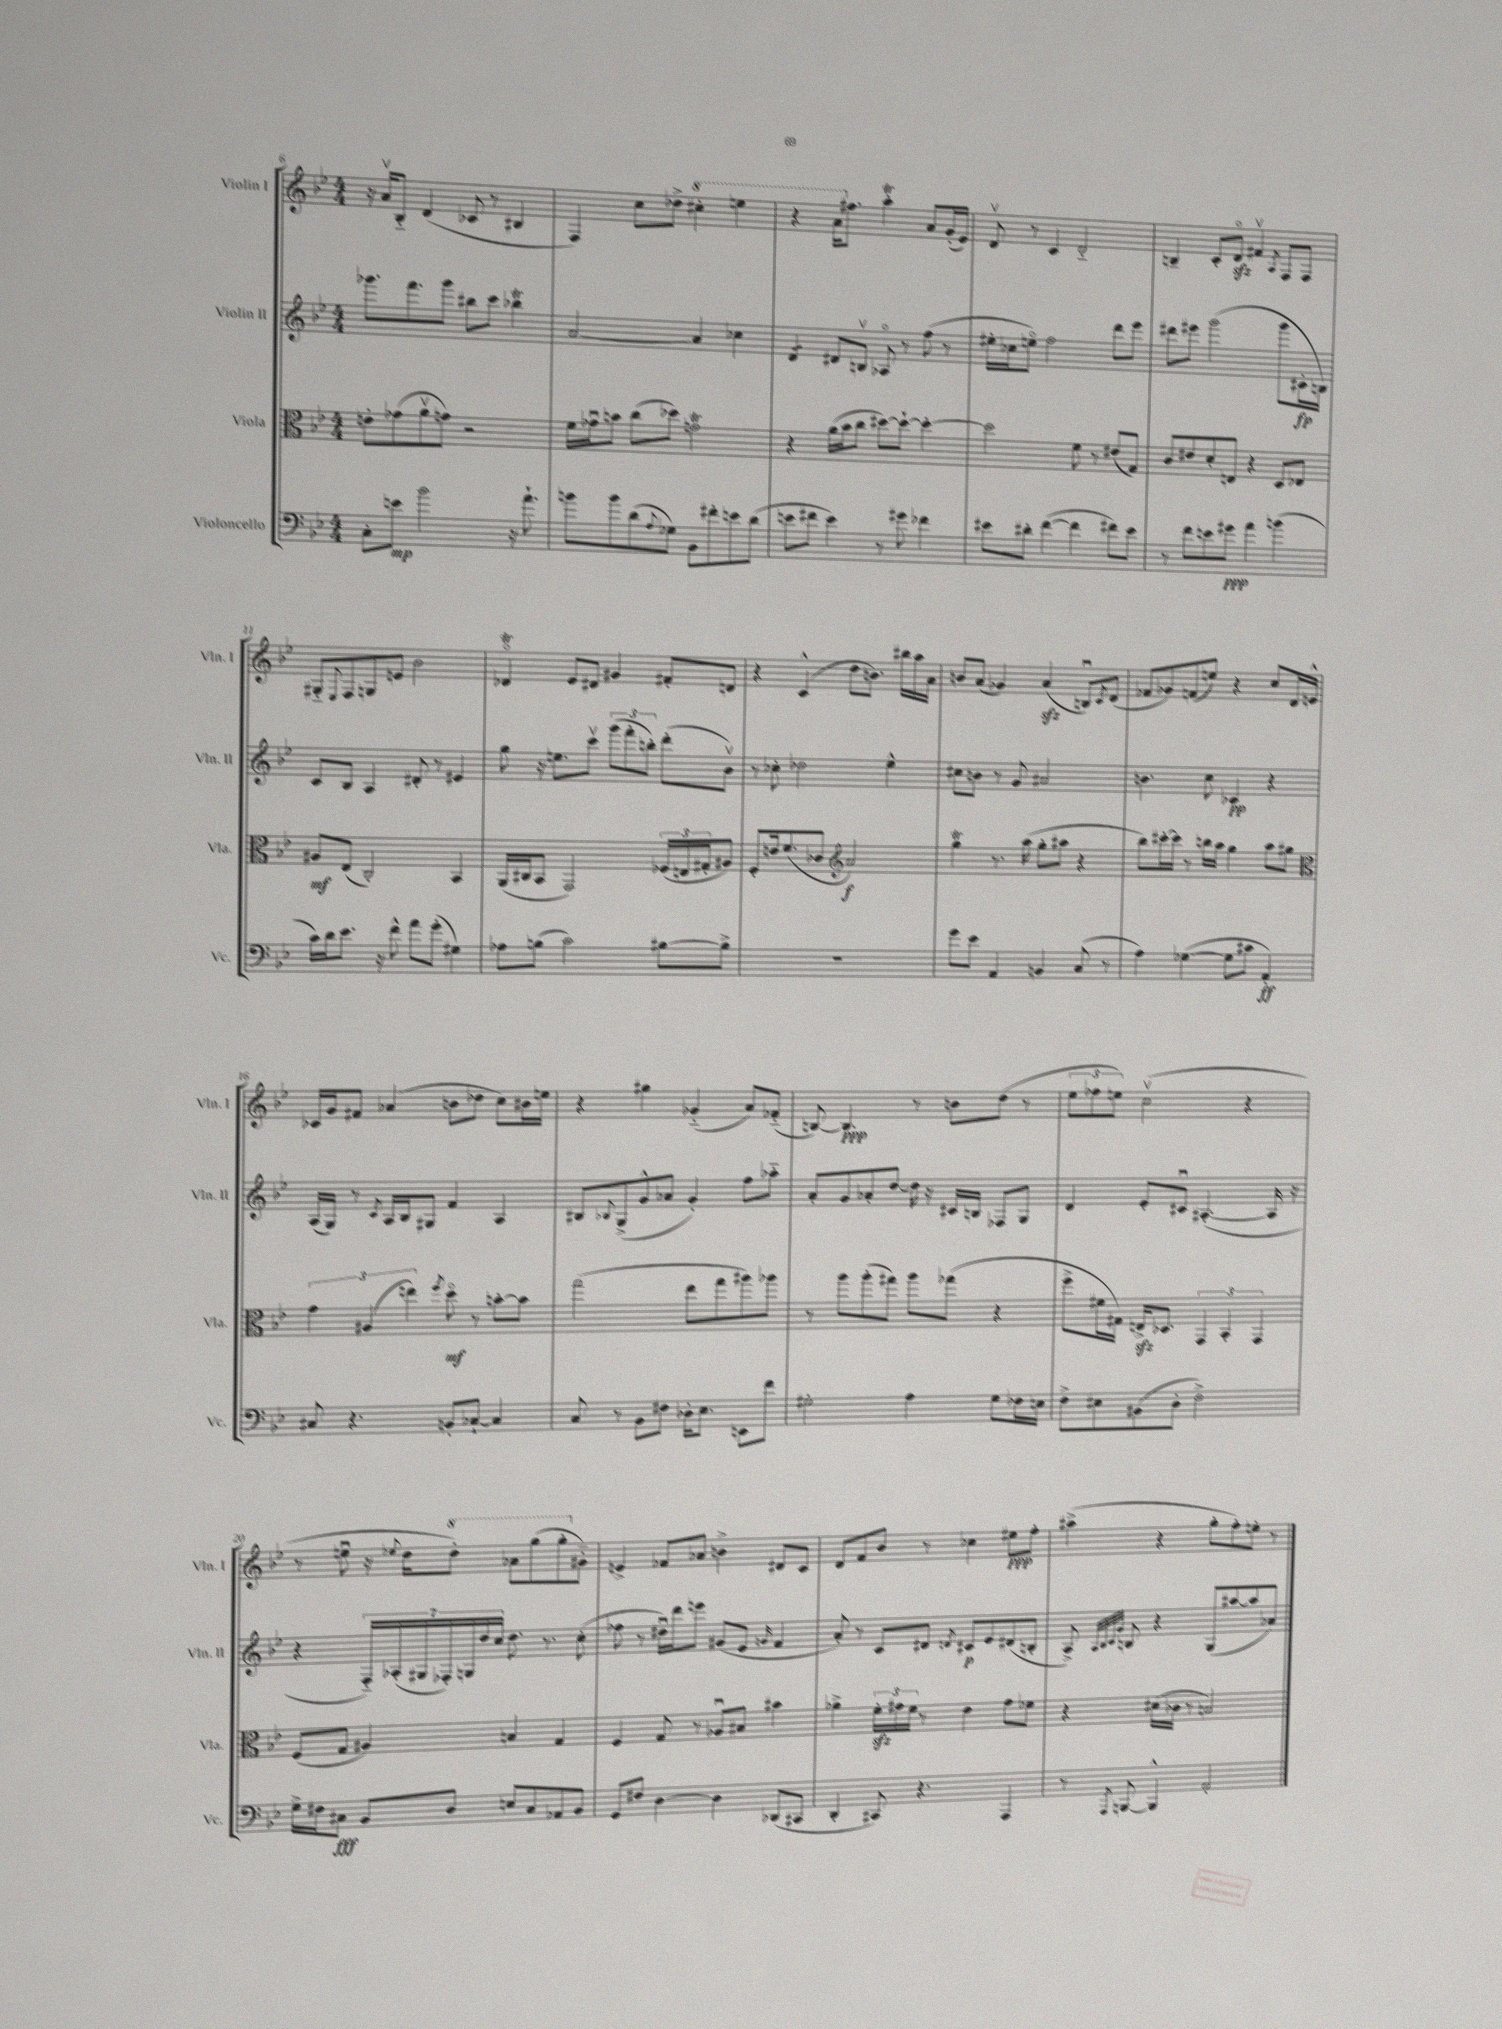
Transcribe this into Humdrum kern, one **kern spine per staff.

**kern	**kern	**kern	**kern
*staff4	*staff3	*staff2	*staff1
*clefF4	*clefC3	*clefG2	*clefG2
*k[b-e-]	*k[b-e-]	*k[b-e-]	*k[b-e-]
*M4/4	*M4/4	*M4/4	*M4/4
8C'	8e'	8.ggg-	16r
.	.	.	16av
8e	(8g-	.	8B-'~
.	.	8.fff	.
2b-	8av	.	(4d
.	8g)	8ggg-	.
.	2r	8bb#	8c-
.	.	8ccc	8r
16r	.	4bb-	4B#
8.a`	.	.	.
=	=	=	=
8b	16f	[2a	4F)
.	16g-u	.	.
8b	8b	.	.
(8d	(8cc	.	8cc
8qqA	.	.	.
8G-)	8dd-)	.	8dd-^
8BB-	2g	4a]	4ccc#'
8f#'	.	.	.
8e	.	4cc-	4eee
(8d	.	.	.
=	=	=	=
8e	4r	4d	4r
8f#	.	.	.
4e)	(16a	8d#	16aa
.	16b-	.	8.ff#
.	8cc	8Bv	.
8r	[8dd#)	8A-o	4aa'
8g#	8dd#`_	8r	.
4f-	4dd#'_	(8ff	8a
.	.	8r	(16g'
.	.	.	16e-)
=	=	=	=
8e#	2dd#]	16ee#'	8dv
.	.	16cc-	.
8d#'	.	8eeo)	8r
([4f	.	2ff	4c
4f]	8f	.	2d'~
.	8r	.	.
8f#)	(8e#	8ddd	.
8e#	8G)	8eee-	.
=	=	=	=
8r	8c	8ddd#	4B~
8f	8e#	8eee#	.
8e	8d'	(2ggg	8c'
8g#	8E	.	8do
4a	4r	.	4f#v
.	.	.	8qA
(4b	8D	8ggg	8F
.	8E-	16c#'	8F
.	.	16B)	.
=	=	=	=
16c)	8A#	8c	8G#'~
16d	.	.	.
.	.	.	8qqE-
8.e-	(8E-	8B-	8F
.	2C')	4A	8G
16r	.	.	.
8f^^	.	.	8e
8a	.	8d#'	2b-
(8g'	.	8r	.
4G#)	4BB-	4e#	.
=	=	=	=
8A-	(16AA	8gg	4d-o
.	16C#	.	.
(8B	8BB-	16r	.
.	.	8.ee	.
2c)	2GG)	.	8e-
.	.	8cccv	8d#
.	.	(12ggg	4g#
.	.	12fff'	.
.	.	12bb')	.
[8B#	(24F-	(8ddd'	8f#'
.	24E	.	.
.	24G#'	.	.
8B#^]	8A#)	8b-v)	8d
=	=	=	=
1r	8F'	8r	4r
.	16e	8cc-'	.
.	(8.f	.	.
.	.	2dd-	(4c^^
.	8c-	.	.
*	*clefG2	*	*
.	2a)	.	8dd
.	.	.	8.b)
.	.	4ee-^^	.
.	.	.	16bb#
.	.	.	16aa
.	.	.	16a
=	=	=	=
8g	4gg	8cc#	8b
8e-	.	8b	(8a
4AA	8.r	8r	4g-)
.	.	8g	.
.	(16aa	.	.
4BB	8gg'	2a#	(4a
.	8aa#	.	.
(8C	4r	.	8Bu)
.	.	.	8qc
8r	.	.	(8d
=	=	=	=
4A)	8bb-)	4.b	8f-
.	[16ccc#'	.	8g-)
.	16ccc#]	.	.
([4G-	8r	.	(8f
.	16bb	8cc	8ee)
.	16aa	.	.
8G-]	4gg	4c-	4r
8c#	.	.	.
4AA')	8aa	4r	8cc
.	8gg#	.	16d
.	.	.	16e^^
=	=	=	=
*	*clefC3	*	*
8C#	6g	(16A	16c-
.	.	16G)	16g
4.r	.	8r	8f#
.	(6A#	.	.
.	.	8qc	.
.	.	16A	(4a-
.	.	16B-	.
.	6ee)	.	.
.	.	8G#	.
.	8qff	.	.
8BB'	8ddo	4f	8b
[8C-`	8r	.	8dd-
4C-]	[8b'	4A	8cc)
.	8b]	.	16b#
.	.	.	16ee
=	=	=	=
8C	(2gg	8B#	4r
.	.	8qqB-	.
8r	.	(8G^	.
8BB-	.	8g^^	4gg#
8F#	.	8a-	.
16D-'	8ee-	4g')	(4g-'~
8.E-	.	.	.
.	8gg	.	.
8EE	8aa#)	8ff	8a)
8f	8aa-	8aa-'~	(8f-'~
=	=	=	=
2G#'	8r	8a'	[8B)
.	8aa	8g	4.B]
.	(8aa'	8a-'	.
.	8gg#)	[8dd	.
4A	8aa	16dd]	8r
.	.	16r	.
.	(8gg-	16c#	8b
.	.	16B	.
8G#	4r	8F-	(8dd
16F-	.	8G	8r
16E	.	.	.
=	=	=	=
8F^	8ff^	4d	12ee-
.	.	.	12ff-
8E#	16f#	.	.
.	.	.	12ee)
.	16G#)	.	.
(8BB#	16E^	8e-'	(2ccv
.	8.D-	.	.
8D'	.	8c#u	.
2F^)	6GG	([4.A#'	.
.	6BB-'	.	.
.	.	.	4r
.	6GG	.	.
.	.	16A#]	.
.	.	16r	.
=	=	=	=
16G^	(8F	4r	8r
16F#	.	.	.
8C#	8G	.	8eeu
8BB-	4A#)	28F'~)	16r
.	.	(28A-'	.
.	.	.	8qqee-
.	.	.	16dd
.	.	28G#	.
.	.	28F-')	.
8D	.	.	8ddd')
.	.	28G	.
.	.	28dd	.
.	.	28cc	.
8E	4B	8.dd	8aa-
8C#	.	.	(8ggg
.	.	8.r	.
8AA-	4G	.	8ggg'
8BB-	.	(8cc'	8g#'~)
=	=	=	=
8GG	4F	8ff-	4e^
8F#	.	8r	.
[4D	8G	16dd#u)	8f-
.	.	16ddd	.
.	8r	8eee	8a-
4D]	8A-u	(8g#	4b^
.	8B#	8e-	.
.	.	16qqg	.
(8DD-	4b#	4f	8d#
8CC#	.	.	8c
=	=	=	=
4DD'	4a-^	8a')	8d
.	.	8r	8f
8CC#)	24f'	8c	8b-
.	24g#	.	.
.	24f	.	.
4.r	8r	8d#	8r
.	.	8qd	.
.	4e-	8c#	4cc-
.	.	8e-	.
4AAA	8g#	(8d#	8ee#
.	8f-	8B'	8ff'
=	=	=	=
8r	4r	8A^)	(4aa#^
.	.	32qqA	.
.	.	32qqB-	.
.	.	32qqc	.
8qAAA	.	32qqg	.
[8BBB	.	8B	.
4BBB^^]	(16d#	4r	4r
.	16c-	.	.
.	8r	.	.
2AA'	2B)	(8G	8gg'
.	.	[8aa#	8ff')
.	.	8aa#]	8ee'
.	.	8a-)	8r
==	==	==	==
*-	*-	*-	*-
